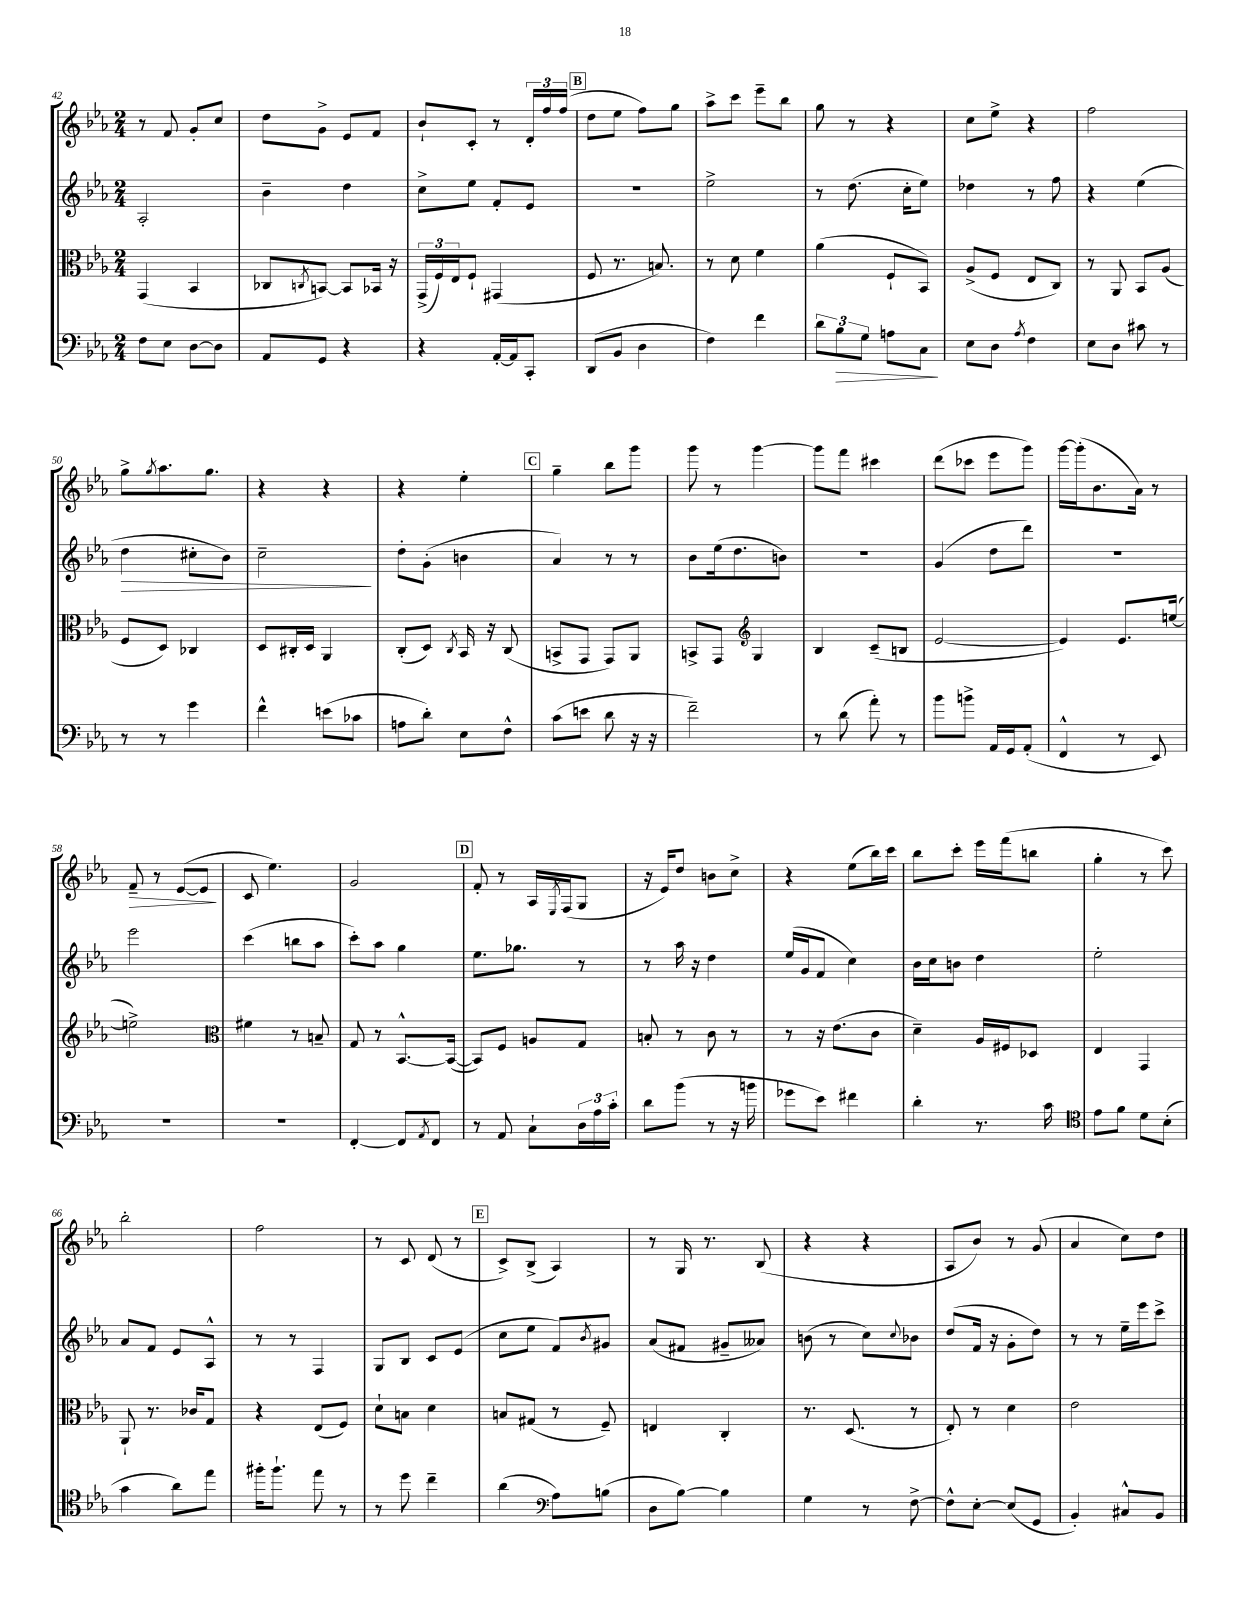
<<
\new StaffGroup <<
\new Staff = "s0" {
    \clef treble \key ees \major \numericTimeSignature \time 2/4
    r8 f'8 g'8-. c''8 |
    d''8 g'8-> ees'8 f'8 |
    bes'8-! c'8-. r8 \tuplet 3/2 { d'16-. f''16 f''16( } |
    \mark \markup { \box "B" } d''8 ees''8 f''8) g''8 |
    aes''8-> c'''8 ees'''8-- bes''8 |
    g''8 r8 r4 |
    c''8 ees''8-> r4 |
    f''2 |
    g''8-> \acciaccatura { g''8 } aes''8. g''8. |
    r4 r4 |
    r4 ees''4-. |
    \mark \markup { \box "C" } g''4-- bes''8 g'''8 |
    g'''8 r8 g'''4~ |
    g'''8 f'''8 cis'''4 |
    d'''8( ces'''8 ees'''8 g'''8) |
    g'''16~ g'''16-.( bes'8. aes'16) r8 |
    f'8--\> r8 ees'8~( ees'8\! |
    c'8 ees''4.) |
    g'2 |
    \mark \markup { \box "D" } f'8-. r8 aes16 \acciaccatura { ees8 } f16( g8 |
    r16 ees'16) d''8 b'8 c''8-> |
    r4 ees''8( bes''16) c'''16 |
    bes''8 c'''8-. ees'''16 f'''16( b''8 |
    g''4-. r8 c'''8) |
    bes''2-. |
    f''2 |
    r8 c'8 d'8( r8 |
    \mark \markup { \box "E" } c'8->) bes8->( aes4) |
    r8 g16 r8. bes8( |
    r4 r4 |
    aes8 bes'8) r8 g'8( |
    aes'4 c''8) d''8 \bar "|." |
}
\new Staff = "s1" {
    \clef treble \key ees \major \numericTimeSignature \time 2/4
    aes2-. |
    bes'4-- d''4 |
    c''8-> ees''8 f'8-. ees'8 |
    \mark \markup { \box "B" } r2 |
    ees''2-> |
    r8 d''8.( c''16-. ees''8) |
    des''4 r8 f''8 |
    r4 ees''4( |
    d''4\> cis''8-. bes'8) |
    c''2--\! |
    d''8-. g'8-.( b'4 |
    \mark \markup { \box "C" } aes'4) r8 r8 |
    bes'8 ees''16( d''8. b'8) |
    R2 |
    g'4( d''8 d'''8) |
    R2 |
    ees'''2 |
    c'''4( b''8 aes''8 |
    c'''8-.) aes''8 g''4 |
    \mark \markup { \box "D" } ees''8. ges''8. r8 |
    r8 aes''16 r16 d''4 |
    ees''16( g'16 f'8 c''4) |
    bes'16 c''16 b'8 d''4 |
    ees''2-. |
    aes'8 f'8 ees'8 aes8-^ |
    r8 r8 f4 |
    g8 bes8 c'8 ees'8( |
    \mark \markup { \box "E" } c''8 ees''8 f'8) \acciaccatura { bes'8 } gis'8 |
    aes'8( fis'8 gis'8-- aeses'8) |
    b'8( r8 c''8) \appoggiatura { c''8 } bes'8 |
    d''8( f'16 r16 g'8-. d''8) |
    r8 r8 ees''16-- ees'''16 c'''8-> \bar "|." |
}
\new Staff = "s2" {
    \clef alto \key ees \major \numericTimeSignature \time 2/4
    g,4( bes,4 |
    ces8 \acciaccatura { c8 } b,8~) b,8 bes,16 r16 |
    \tuplet 3/2 { g,16->( f16) ees16 } f8-! gis,4( |
    \mark \markup { \box "B" } f8 r8. b8.) |
    r8 d'8 f'4 |
    aes'4( f8-! bes,8) |
    aes8->( f8 ees8 c8) |
    r8 aes,8 bes,8 aes8( |
    f8 d8) ces4 |
    d8 cis16-. d16 aes,4 |
    c8-.( d8) \acciaccatura { c8 } bes,16 r16 c8( |
    \mark \markup { \box "C" } b,8-> g,8 g,8) aes,8 |
    b,8-> g,8 \clef treble g4 |
    bes4 c'8--( b8 |
    ees'2~ |
    ees'4) ees'8. e''16~( |
    e''2->) |
    \clef alto fis'4 r8 b8-- |
    g8 r8 bes,8.~-^ bes,16~( |
    \mark \markup { \box "D" } bes,8) f8 a8 g8 |
    b8-. r8 c'8 r8 |
    r8 r16 ees'8.( c'8 |
    d'4--) aes16 fis16 des8 |
    ees4 g,4 |
    aes,8-! r8. ces'16 g8 |
    r4 ees8( f8) |
    d'8-! b8 d'4 |
    \mark \markup { \box "E" } b8 gis8( r8 f8--) |
    e4 c4-. |
    r8. d8.( r8 |
    ees8-.) r8 d'4 |
    ees'2 \bar "|." |
}
\new Staff = "s3" {
    \clef bass \key ees \major \numericTimeSignature \time 2/4
    f8 ees8 d8~ d8 |
    aes,8 g,8 r4 |
    r4 aes,16~-. aes,16 c,8-. |
    \mark \markup { \box "B" } d,8( bes,8 d4 |
    f4) f'4 |
    \tuplet 3/2 { d'8 bes8\> g8 } a8 c8\! |
    ees8 d8 \acciaccatura { aes8 } f4 |
    ees8 d8 cis'8 r8 |
    r8 r8 g'4 |
    f'4-^ e'8( ces'8 |
    a8 d'8-.) ees8 f8-^ |
    \mark \markup { \box "C" } c'8( e'8 d'8 r16 r16 |
    f'2--) |
    r8 d'8( aes'8-.) r8 |
    bes'8 b'8-> aes,16 g,16 aes,8-.( |
    f,4-^ r8 ees,8) |
    r2 |
    r2 |
    f,4~-. f,8 \acciaccatura { aes,8 } f,8 |
    \mark \markup { \box "D" } r8 aes,8 c8-! \tuplet 3/2 { d16 aes16 c'16-. } |
    d'8 bes'8( r8 r16 b'16 |
    ges'8 ees'8) fis'4 |
    d'4-. r8. c'16 |
    \clef tenor ees'8 f'8 d'8 bes8-.( |
    g'4 aes'8) ees''8 |
    fis''16-. fis''8.-! ees''8 r8 |
    r8 d''8 c''4-- |
    \mark \markup { \box "E" } aes'4( \clef bass aes8) b8( |
    d8 bes8~) bes4 |
    g4 r8 f8~-> |
    f8-^ ees8~-. ees8( g,8 |
    bes,4-.) cis8-^ bes,8 \bar "|." |
}
>>
>>
\layout { \context { \Score currentBarNumber = #42 } }
